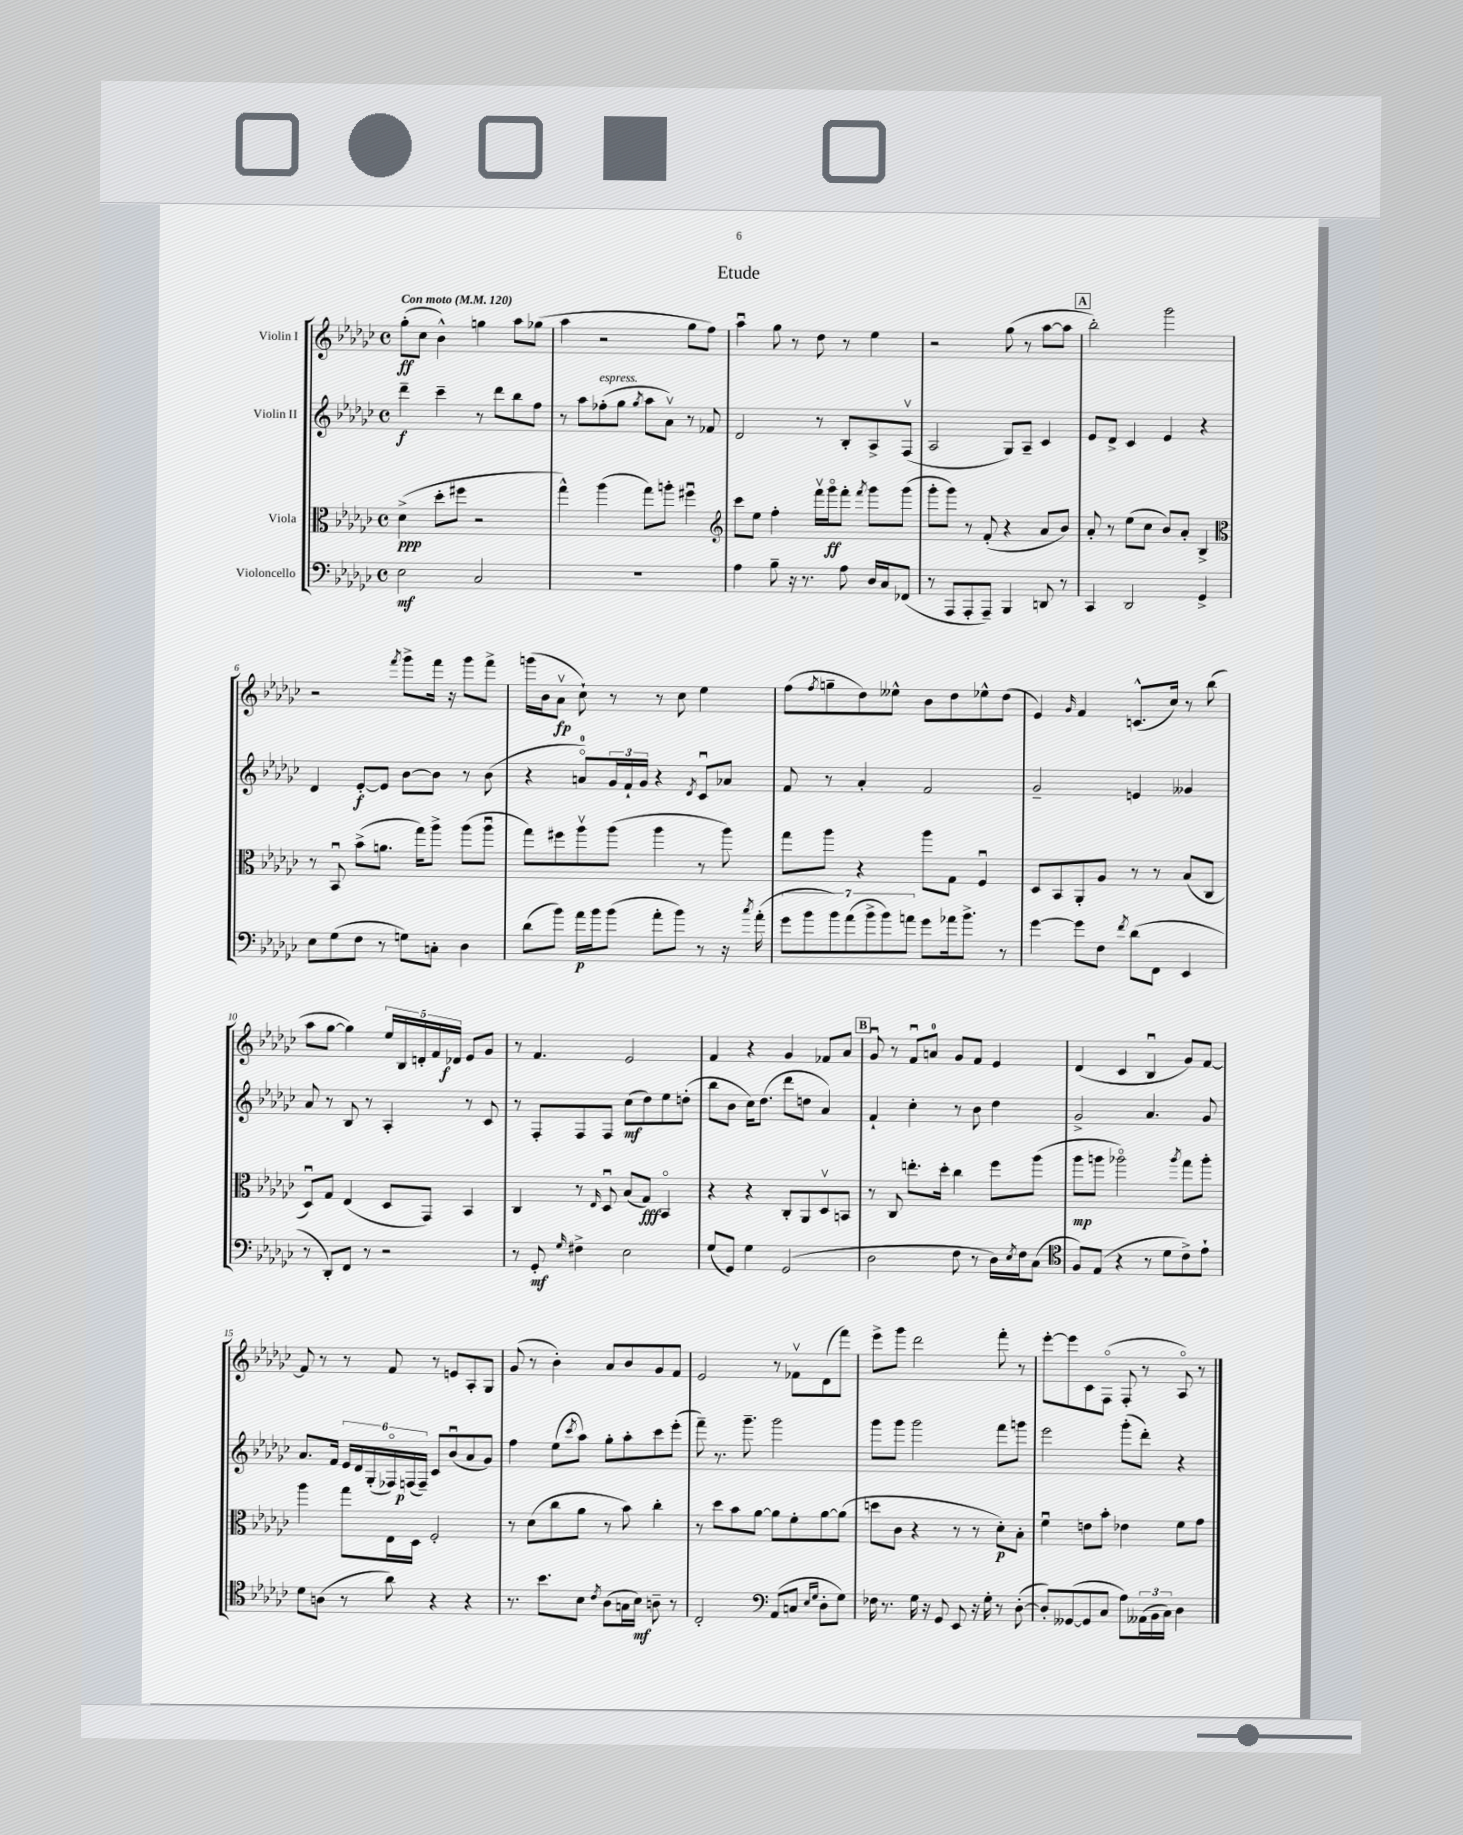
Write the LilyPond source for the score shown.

\header { title = "Etude" }
<<
\new StaffGroup <<
\new Staff = "s0" \with { instrumentName = "Violin I" } {
    \clef treble \key ges \major \defaultTimeSignature \time 4/4 \tempo "Con moto" 4 = 120
    ges''8-.\ff( ces''8 bes'4-^) g''4 aes''8 ges''8( |
    aes''4 r2 ges''8 f''8) |
    aes''4\downbow ges''8 r8 des''8 r8 ees''4 |
    r2 ges''8( r8 aes''8~ aes''8 |
    \mark \markup { \box "A" } bes''2-.) ges'''2 |
    r2 \acciaccatura { f'''8 } ges'''8-> f'''16 r16 ges'''8 f'''8-> |
    g'''16( bes'16 aes'8\upbow\fp ces''8-!) r8 r8 ces''8 ees''4 |
    f''8( \acciaccatura { f''8 } g''8-- des''8) eeses''8-^ bes'8 des''8 ees''8-^ des''8( |
    ees'4) \grace { ges'16 } f'4 c'8.-^( ces''16) r8 bes''8( |
    aes''8 ges''8~ ges''4) \tuplet 5/4 { ees''16 bes16 d'16-. f'16 des'16\f } ees'8 ges'8 |
    r8 f'4. ees'2 |
    f'4 r4 ges'4 fes'8 aes'8 |
    \mark \markup { \box "B" } ges'8\downbow r8 f'8\downbow a'8-0 ges'8 f'8 ees'4 |
    des'4( ces'4 bes4\downbow ges'8) f'8~ |
    f'8 r8 r8 f'8 r8 e'8 aes8-. ges8 |
    ges'8( r8 bes'4-.) aes'8 bes'8 ges'8 f'8 |
    ees'2 r8 fes'8\upbow des'8( f'''8) |
    ees'''8-> ges'''8 des'''2 f'''8-. r8 |
    ees'''8~-. ees'''8 ces'8 f8\flageolet( f8-. r8 aes8\flageolet) r8 \bar "|." |
}
\new Staff = "s1" \with { instrumentName = "Violin II" } {
    \clef treble \key ges \major \defaultTimeSignature \time 4/4
    des'''4--\f ces'''4-- r8 des'''8 bes''8 f''8 |
    r8 aes''8 fes''8-.^\markup { \italic "espress." }( ges''8 \acciaccatura { ges''8 } aes''8 aes'8\upbow) r8 fes'8 |
    des'2 r8 bes8-. aes8-> f8\upbow( |
    aes2 ges8) aes8-- ces'4 |
    \mark \markup { \box "A" } ees'8 des'8-> ces'4 ees'4 r4 |
    des'4 ees'8~-.\f ees'8 bes'8~ bes'8 r8 bes'8( |
    r4 a'8-0\flageolet) \tuplet 3/2 { ges'16 f'16-! ges'16 } r4 \acciaccatura { des'8 } ces'8\downbow aes'8 |
    f'8 r8 aes'4-. f'2 |
    ges'2-- e'4 geses'4 |
    aes'8 r8 bes8 r8 aes4-. r8 ces'8 |
    r8 f8-. f8 f8 ces''8\mf( des''8) ees''8 d''8-.( |
    bes''8 bes'8 ces''16) des''8.( des'''8 d''8 aes'4) |
    \mark \markup { \box "B" } f'4-! ces''4-. r8 bes'8 des''4 |
    ges'2-> aes'4. ges'8 |
    aes'8. f'16 \tuplet 6/4 { ees'16 des'16 ges16-.( fes16\flageolet) f16\p( f16--) } ces'8 bes'8\downbow( aes'8 ges'8) |
    f''4 ees''8( \acciaccatura { ces'''8 } aes''8) ges''8-. aes''8-. ces'''8 ees'''8-.( |
    f'''8--) r8. ges'''8.-- ges'''2 |
    ges'''8 ges'''8 ges'''2 f'''8 g'''8 |
    ees'''2 ges'''8-.( des'''8-.) r4 \bar "|." |
}
\new Staff = "s2" \with { instrumentName = "Viola" } {
    \clef alto \key ges \major \defaultTimeSignature \time 4/4
    des'4->\ppp( des''8-. fis''8 r2 |
    ges''4-^) aes''4( ges''8) a''8-. fis''4\downbow |
    \clef treble ces'''8 ees''8 f''4-. f'''16\upbow ges'''16\flageolet\ff f'''8-. \acciaccatura { f'''8 } ges'''8 ges'''8( |
    ges'''8-. ges'''8) r8 f'8-.( r4 aes'8 bes'8) |
    \mark \markup { \box "A" } aes'8-. r8 ees''8( ces''8 bes'8) aes'8-. bes4-> |
    \clef alto r8 bes,8\downbow bes'8->( a'8. ges''16) aes''8-> aes''8( aes''8\downbow |
    ges''8) fis''8 aes''8\upbow aes''8( aes''4 r8 aes''8) |
    ges''8 aes''8 r4 aes''8 ges8 f4\downbow |
    des8 bes,8 aes,8-. aes8 r8 r8 bes8( ces8 |
    des8\downbow) ges8 ees4( des8 ges,8) bes,4 |
    ces4 r8 \grace { ees16 } des8\downbow bes8( ges8\fff) bes,4\flageolet |
    r4 r4 ces8-. aes,8 des8\upbow b,8 |
    \mark \markup { \box "B" } r8 ces8 e''8.-. des''16-. ces''4 f''8 aes''8( |
    aes''8\mp a''8 aes''2\flageolet) \acciaccatura { aes''8 } ges''8 aes''8-. |
    aes''4 ges''8 ees16 des16 f2-. |
    r8 des'8( ces''8 aes'8 r8 bes'8) ces''4-. |
    r8 des''8 bes'8 aes'8~ aes'8 f'8-. aes'8~ aes'8( |
    d''8 ces'8 r4 r8 r8 des'8-.\p) bes8-. |
    f'4\downbow e'8 bes'8-. ees'4 f'8 ges'8 \bar "|." |
}
\new Staff = "s3" \with { instrumentName = "Violoncello" } {
    \clef bass \key ges \major \defaultTimeSignature \time 4/4
    ees2\mf ces2 |
    R1 |
    aes4 bes8-- r16 r8. aes8 des16 ces16 fes,8( |
    r8 aes,,8 aes,,8-. aes,,8--) bes,,4 d,8 r8 |
    \mark \markup { \box "A" } ces,4 des,2 ges,4-> |
    ees8 ges8( f8 r8 g8) c8-. des4 |
    des'8( bes'8) aes'16\p bes'16 bes'8( aes'8-. bes'8) r8 r16 \acciaccatura { ces''8 } aes'16-.( |
    \tuplet 7/4 { ges'8 bes'8 bes'8) aes'8( bes'8-> bes'8) a'8 } ges'8 aes'16 bes'8.-> r8 |
    ges'4~ ges'8 f8 \acciaccatura { f'8 } des'8( f,8 ees,4 |
    r8 des,8-.) f,8 r8 r2 |
    r8 ges,8-.\mf \grace { ges16 } fis4-> ees2 |
    ges8( ges,8) ges4 ges,2( |
    \mark \markup { \box "B" } des2 f8 r8 des16) \acciaccatura { ees8 } f16 ces8( |
    \clef tenor f8) ees8( r4 r8 des'8 ces'8->) ees'8-! |
    des'8 a8( r8 aes'8) r4 r4 |
    r8. bes'8. bes8 \acciaccatura { ces'8 } aes8( g16 bes16\mf) a8-- r8 |
    ces2-. \clef bass aes,8( c8 \grace { ees16 ges16 } des8-. ges8) |
    fes16 r8. ges16 r16 ges,8 ees,8 r16 ges16-. r8 des8~-.( |
    des8-.) geses,8~( geses,8 ces8 aes8) \tuplet 3/2 { aeses,16( bes,16 ces16) } des4 \bar "|." |
}
>>
>>
